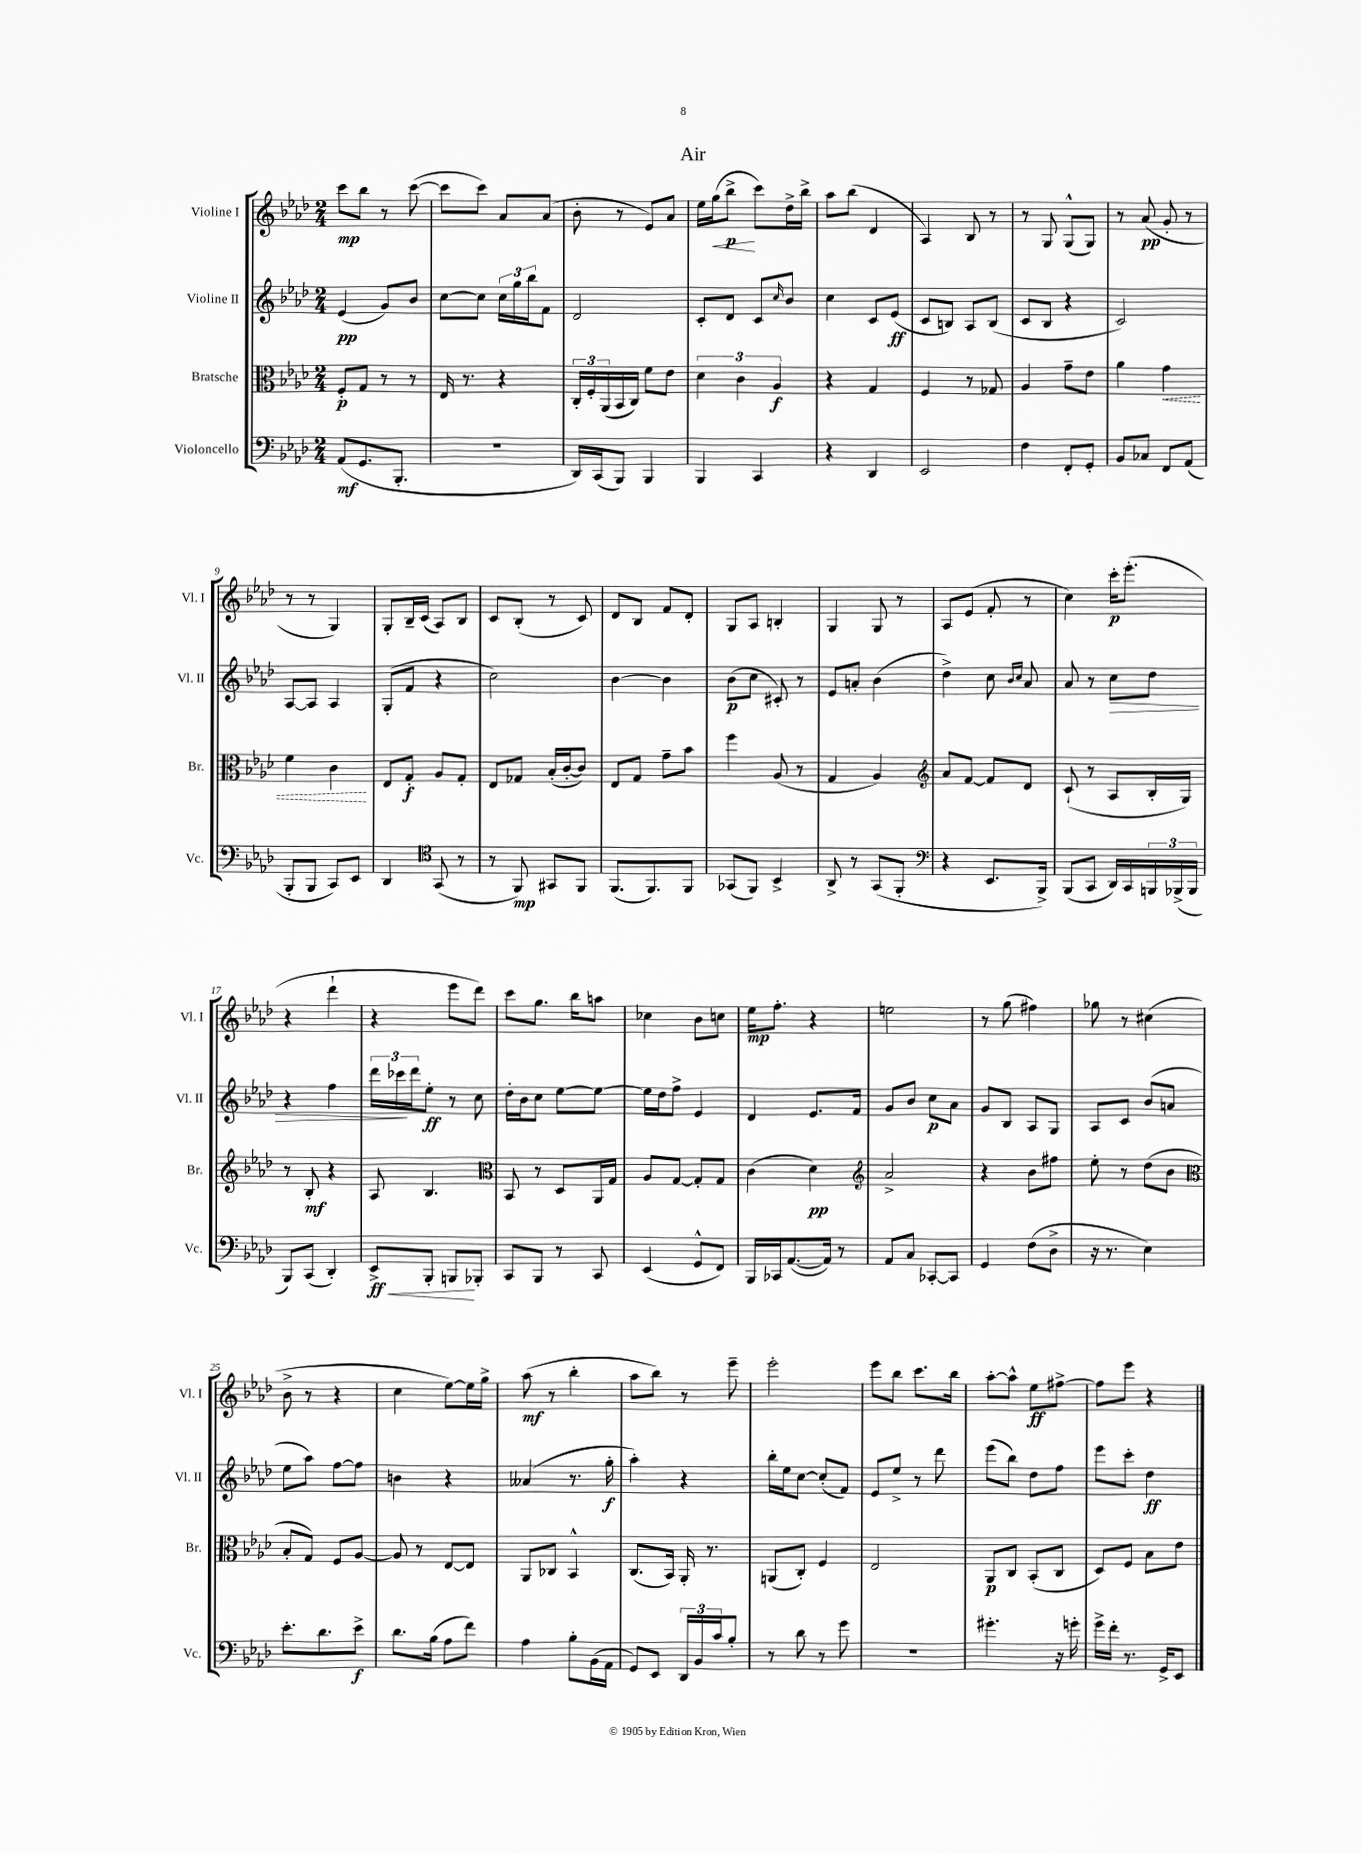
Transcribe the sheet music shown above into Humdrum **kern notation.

**kern	**kern	**kern	**kern
*staff4	*staff3	*staff2	*staff1
*clefF4	*clefC3	*clefG2	*clefG2
*k[b-e-a-d-]	*k[b-e-a-d-]	*k[b-e-a-d-]	*k[b-e-a-d-]
*M2/4	*M2/4	*M2/4	*M2/4
(8AA-	8F'	(4e-	8ccc
8.GG	8G	.	8bb-
.	8r	8g)	8r
8.BBB-'	.	.	.
.	8r	8b-	([8ccc
=	=	=	=
2r	16E-	[8cc	8ccc]
.	8.r	.	.
.	.	8cc]	8ccc)
.	4r	24cc	8a-
.	.	24gg	.
.	.	24bb-	.
.	.	8f	(8a-
=	=	=	=
16DD-)	24C'	2d-	8b-'
.	24F'	.	.
(16CC	.	.	.
.	(24AA-	.	.
8BBB-)	16BB-	.	8r
.	16C)	.	.
4BBB-	8f	.	8e-)
.	8e-	.	8a-
=	=	=	=
4BBB-	6d-	8c'	16ee-
.	.	.	(16gg
.	.	8d-	8bb-^
.	6c	.	.
4CC	.	8c	8ccc)
.	6A-	.	.
.	.	16qqcc	.
.	.	8b-	16dd-^
.	.	.	16bb-^
=	=	=	=
4r	4r	4cc	8aa-
.	.	.	(8bb-
4DD-	4G	8c	4d-
.	.	(8e-	.
=	=	=	=
2EE-	4F	8c	4A-)
.	.	8B)	.
.	8r	8A-	8B-
.	8G-	(8B	8r
=	=	=	=
4F	4A-	8c	8r
.	.	8B-	8G
8FF'	8g~	4r	(8G^^
8GG'	8e-	.	8G)
=	=	=	=
8BB-	4a-	2c)	8r
8C-	.	.	(8a-
8FF	4g	.	8g'
(8AA-	.	.	8r
=	=	=	=
8BBB-'	4f	[8A-	8r
8BBB-	.	8A-]	8r
8CC)	4c	4A-	4G)
8EE-	.	.	.
=	=	=	=
4DD-	8E-	(8G'	8G'
.	8G'	8f	16B-~
.	.	.	(16c
*clefC4	*	*	*
(8GG	8A-	4r	8A-)
8r	8G'	.	8B-
=	=	=	=
8r	8E-	2cc)	8c
8FF)	8G-	.	(8B-'
8GG#	(16B-'	.	8r
.	[16c'	.	.
8FF	8c])	.	8c)
=	=	=	=
(8.FF	8E-	[4b-	8d-
.	8G	.	8B-
8.FF)	.	.	.
.	8g~	4b-]	8f
8FF	8b-	.	8d-'
=	=	=	=
(8GG-	4ff	(8b-	8G
8FF)	.	8cc	8A-
4BB-^	(8A-	8c#')	4B'
.	8r	8r	.
=	=	=	=
8AA-^	4G	8e-	4G
8r	.	8a'	.
(8GG	4A-)	(4b-	8G
8FF'	.	.	8r
=	=	=	=
*clefF4	*clefG2	*	*
4r	8a-	4dd-^)	8A-
.	[8f	.	(8e-
8.EE-	8f]	8cc	8f'
.	.	16qqb-	.
.	.	16qqcc	.
.	8d-	8a-	8r
16BBB-^)	.	.	.
=	=	=	=
(8BBB-	(8c`	8a-	4cc)
8CC	8r	8r	.
16DD-)	8A-	8cc	16ccc'
16CC	.	.	(8.eee-'
24BBB	16B-'	8dd-	.
(24BBB-^	.	.	.
.	16G)	.	.
24BBB-	.	.	.
=	=	=	=
8BBB-)	8r	4r	4r
(8CC	8B-'	.	.
4DD-')	4r	4ff	4ddd-`
=	=	=	=
8EE-^	8A-	24ddd-	4r
.	.	24ccc-	.
.	.	24ddd-	.
8BBB-'	4.B-	8ee-'	.
8BBB	.	8r	8eee-
8BBB-'	.	8cc	8ddd-)
=	=	=	=
*	*clefC3	*	*
8CC	8BB-	16dd-'	8ccc
.	.	16b-	.
8BBB-	8r	8cc	8.gg
8r	8D-	[8ee-	.
.	.	.	16bb-
8CC	16AA-	8ee-_	8aa
.	16G	.	.
=	=	=	=
(4EE-	8A-	16ee-]	4cc-
.	.	16dd-	.
.	[8G	8ff^	.
8GG^^	8G']	4e-	8b-
8FF)	8G	.	8cc
=	=	=	=
16BBB-	(4c	4d-	16ee-
16CC-	.	.	8.ff'
([8.AA-	.	.	.
.	4d-)	8.e-	4r
16AA-])	.	.	.
8r	.	.	.
.	.	16f	.
=	=	=	=
*	*clefG2	*	*
8AA-	2a-^	8g	2ee
8C	.	8b-	.
[8CC-'	.	8cc	.
8CC-]	.	8a-	.
=	=	=	=
4GG	4r	8g	8r
.	.	8B-	(8gg
(8F	8b-	8A-	4ff#)
8D-^	8ff#	8G	.
=	=	=	=
16r	8ee-'	8A-	8gg-
8.r	.	.	.
.	8r	8c	8r
4E-)	(8dd-	(8b-	(4cc#
.	8b-	8a	.
=	=	=	=
*	*clefC3	*	*
8.e-'	8B-'	8ee-	8b-^
.	8G)	8aa-)	8r
8.d-	.	.	.
.	8F	[8ff	4r
8e-^	[8A-	8ff]	.
=	=	=	=
8.d-	8A-]	4b	4cc
.	8r	.	.
(16B-	.	.	.
8A-	[8E-	4r	[8ee-)
8f)	8E-]	.	16ee-]
.	.	.	16gg^
=	=	=	=
4A-	8AA-	(4a--	(8aa-
.	8C-	.	8r
8B-'	4BB-^^	8.r	4bb-'
(16BB-	.	.	.
16AA-	.	16gg'	.
=	=	=	=
8GG)	(8.C	4aa-')	8aa-
8EE-	.	.	8bb-)
.	16BB-)	.	.
24DD-	16AA-'	4r	8r
24BB-	.	.	.
.	8.r	.	.
24c	.	.	.
8B-'	.	.	8eee-~
=	=	=	=
8r	(8AA	16bb-'	2eee-'
.	.	16ee-	.
8d-	8C')	[8cc	.
8r	4F	(8cc']	.
8g	.	8f)	.
=	=	=	=
2r	2E-	8e-	8eee-
.	.	8ee-^	8bb-
.	.	8r	8.ccc
.	.	8ddd-	.
.	.	.	16bb-
=	=	=	=
4.g#'	8AA-	(8eee-	[8aa-'
.	8C	8bb-)	8aa-^^]
.	(8BB-'	8dd-	8ee-
16r	8C	8ff	[8ff#^
16g'	.	.	.
=	=	=	=
16g^	8D-)	8eee-	8ff#]
16f'	.	.	.
8.r	8F	8ccc'	8eee-
.	8B-	4dd-	4r
16GG^	.	.	.
8EE-	8e-	.	.
==	==	==	==
*-	*-	*-	*-
